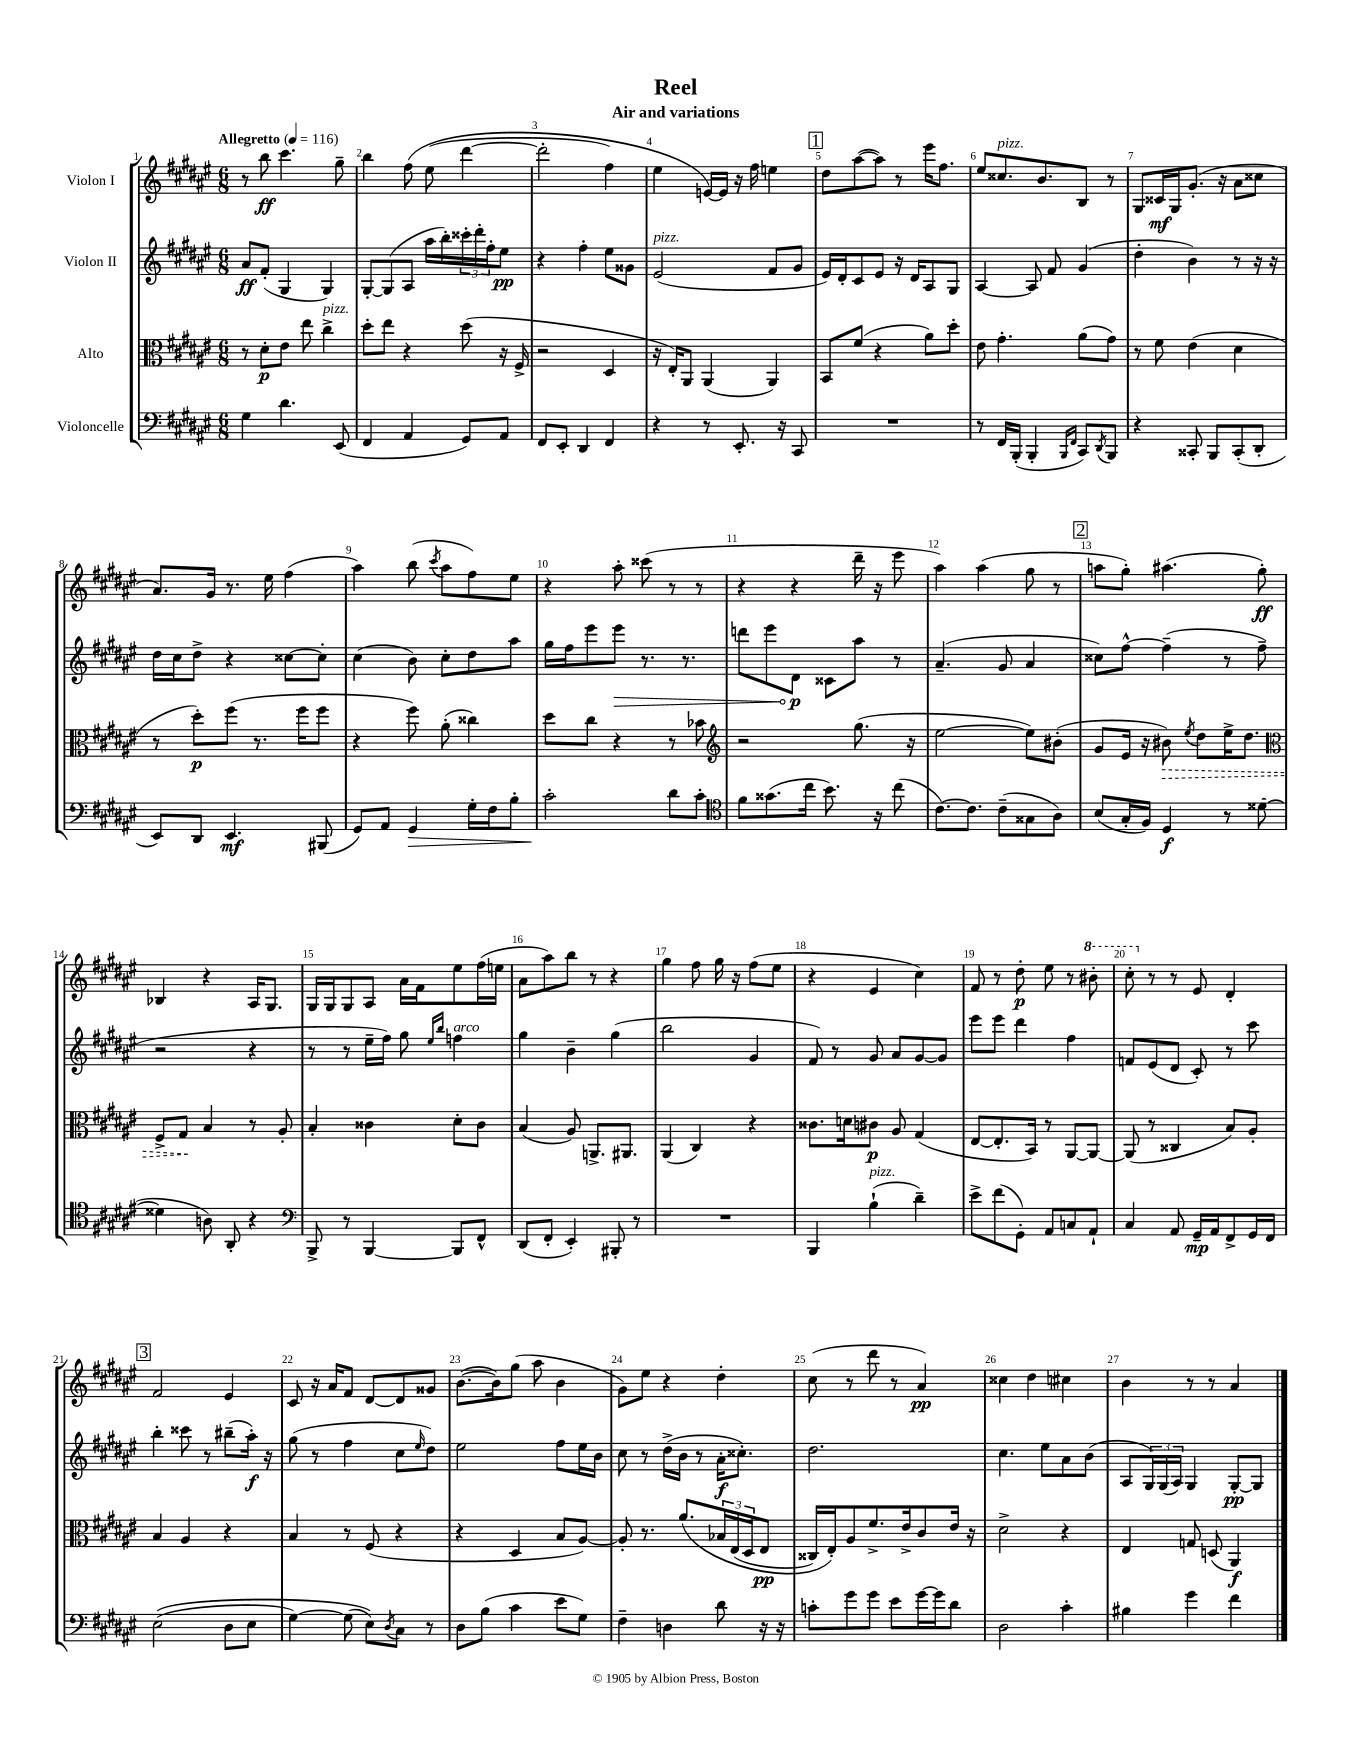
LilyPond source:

\header { title = "Reel" subtitle = "Air and variations" }
<<
\new StaffGroup <<
\new Staff = "s0" \with { instrumentName = "Violon I" } {
    \clef treble \key fis \major \numericTimeSignature \time 6/8 \tempo "Allegretto" 4 = 116
    r8 b''8\ff cis'''4. gis''8-- |
    b''4 fis''8\( eis''8( dis'''4~ |
    dis'''2-. fis''4) |
    eis''4 e'16~\) e'16 r16 fis''16 e''4 |
    \mark \markup { \box "1" } dis''8 ais''8~( ais''8) r8 eis'''16 fis''8. |
    eis''8 cisis''8.^\markup { \italic "pizz." } b'8. b8 r8 |
    gis8 cisis'16\mf gis16 gis'8.-.( r16 ais'8 cisis''8 |
    ais'8.) gis'16 r8. eis''16 fis''4( |
    ais''4) b''8( \acciaccatura { cis'''8 } ais''8 fis''8) eis''8 |
    r4 ais''8-. cisis'''8( r8 r8 |
    r4 r4 dis'''16-- r16 eis'''8 |
    ais''4) ais''4( gis''8 r8 |
    \mark \markup { \box "2" } a''8 gis''8-.) ais''4.( gis''8-.\ff) |
    bes4 r4 ais16 gis8. |
    gis16 gis16 gis8 ais8 ais'16 fis'16 eis''8 fis''16( e''16 |
    ais'8 ais''8) b''8 r8 r4 |
    gis''4 fis''8 gis''16 r16 fis''8( eis''8 |
    r4 eis'4 cis''4) |
    fis'8 r8 dis''8-.\p eis''8 r8 \ottava #1 bis''8-. |
    cis'''8-. \ottava #0 r8 r8 eis'8 dis'4-. |
    \mark \markup { \box "3" } fis'2 eis'4 |
    cis'8 r16 ais'16 fis'8 dis'8~ dis'8 gisis'8 |
    b'8.~( b'16) gis''8( ais''8 b'4 |
    gis'8) eis''8 r4 dis''4-. |
    cis''8( r8 dis'''8 r8 ais'4\pp) |
    cisis''4 dis''4 cis''4 |
    b'4 r8 r8 ais'4 \bar "|." |
}
\new Staff = "s1" \with { instrumentName = "Violon II" } {
    \clef treble \key fis \major \numericTimeSignature \time 6/8
    ais'8\ff fis'8-.( gis4 gis4) |
    gis8~-. gis8( ais8 ais''16 b''16-.) \tuplet 3/2 { cisis'''16-. dis'''16-. fis''16-. } eis''8\pp |
    r4 fis''4-. eis''8 gisis'8 |
    eis'2^\markup { \italic "pizz." }( fis'8 gis'8 |
    \mark \markup { \box "1" } eis'16) dis'16-. cis'8 eis'8 r16 dis'16 ais8 gis8 |
    ais4~ ais8 fis'8 gis'4( |
    dis''4-. b'4) r8 r16 r16 |
    dis''16 cis''16 dis''8-> r4 cisis''8~ cisis''8-. |
    cis''4( b'8) cis''8-. dis''8 ais''8 |
    gis''16 fis''16 eis'''8 \once \override Hairpin.circled-tip = ##t eis'''8\> r8. r8. |
    d'''8 eis'''8 dis'8\p\! cisis'8 ais''8 r8 |
    ais'4.--( gis'8 ais'4 |
    \mark \markup { \box "2" } cisis''8) fis''8~-^ fis''4--( r8 fis''8-- |
    r2 r4 |
    r8 r8 eis''16-- fis''16) gis''8 \grace { eis''16 b''16 } f''4^\markup { \italic "arco" } |
    gis''4 b'4-- gis''4( |
    b''2 gis'4 |
    fis'8) r8 gis'8 ais'8 gis'8~ gis'8 |
    eis'''8 eis'''8 dis'''4 fis''4 |
    f'8 eis'8( dis'8 cis'8-.) r8 cis'''8 |
    \mark \markup { \box "3" } b''4-. cisis'''8 r8 bis''8--( ais''16-.\f) r16 |
    gis''8( r8 fis''4 cis''8 \grace { eis''16 } dis''8) |
    eis''2 fis''8 eis''16 b'16 |
    cis''8 r8 dis''16->( b'16 r8 ais'16-.\f cisis''8.-.) |
    dis''2. |
    cis''4. eis''8 ais'8 b'8( |
    ais8 \tuplet 3/2 { gis16) gis16( ais16) } gis4 gis8~-.\pp gis8 \bar "|." |
}
\new Staff = "s2" \with { instrumentName = "Alto" } {
    \clef alto \key fis \major \numericTimeSignature \time 6/8
    r8 dis'8-.\p eis'8 eis''8 cis''4->^\markup { \italic "pizz." } |
    dis''8-. eis''8 r4 dis''8( r16 fis16-> |
    r2 dis4 |
    r16 eis16-.) ais,8 ais,4( ais,4) |
    \mark \markup { \box "1" } b,8 fis'8( r4 ais'8) dis''8-. |
    eis'8 gis'4.-. ais'8( gis'8) |
    r8 fis'8 eis'4( dis'4 |
    r8 dis''8-.\p) fis''8( r8. fis''16 fis''8 |
    r4 fis''8) ais'8-.( cisis''4) |
    dis''8 cis''8 r4 r8 bes'8 |
    \clef treble r2 gis''8.( r16 |
    eis''2~ eis''8) bis'8-.( |
    \mark \markup { \box "2" } gis'8 eis'16 r16 \once \override Hairpin.style = #'dashed-line bis'8\>) \acciaccatura { eis''8 } dis''8 eis''16-> dis''8. |
    \clef alto fis8-> gis8\! b4 r8 ais8-. |
    b4-. cisis'4 dis'8-. cisis'8 |
    b4( ais8) a,8.-> ais,8. |
    ais,4( cis4) r4 |
    cisis'8. d'16 cis'8\p ais8 gis4( |
    eis8~ eis8.-. b,16) r8 ais,8~ ais,8~ |
    ais,8( r8 cisis4 b8) ais8-. |
    \mark \markup { \box "3" } b4 ais4 r4 |
    b4 r8 fis8( r4 |
    r4 dis4 b8 ais8~) |
    ais8-. r8. ais'8.\( \tuplet 3/2 { bes16 eis16( dis16 } eis8\pp |
    cisis16) eis16-.\) ais8 fis'8.-> eis'16-> cis'8 eis'16 r16 |
    dis'2-> r4 |
    eis4 g8 d8( ais,4\f) \bar "|." |
}
\new Staff = "s3" \with { instrumentName = "Violoncelle" } {
    \clef bass \key fis \major \numericTimeSignature \time 6/8
    gis4 dis'4. eis,8( |
    fis,4 ais,4 gis,8) ais,8 |
    fis,8 eis,8-. dis,4 fis,4 |
    r4 r8 eis,8.-. r16 cis,8 |
    \mark \markup { \box "1" } R2. |
    r8 fis,16 b,,16-.( b,,4-. \grace { b,,16 fis,16 } cis,8) \acciaccatura { dis,8 } b,,8 |
    r4 cisis,8-. b,,8 cisis,8-.( dis,8-. |
    eis,8) dis,8 eis,4.\mf bis,,8( |
    gis,8) ais,8 gis,4\> gis16-. fis16 b8-. |
    cis'2-.\! dis'8 cis'8-. |
    \clef tenor fis'8 gisis'8.( cis''16 b'8.) r16 cis''8( |
    cis'8.~) cis'8. cis'8--( gisis8 ais8) |
    \mark \markup { \box "2" } b8( gis16-. fis16) dis4\f r8 disis'8~( |
    disis'4 a8) ais,8-. r4 |
    \clef bass b,,8-> r8 b,,4~ b,,8 fis,8-^ |
    dis,8( fis,8-. eis,4-.) bis,,8-. r8 |
    R2. |
    b,,4 b4-!^\markup { \italic "pizz." }( dis'4--) |
    eis'8-> fis'8( gis,8-.) ais,8 c8 ais,8-! |
    cis4 ais,8 gis,16--\mp ais,16 fis,8-> gis,16 fis,16 |
    \mark \markup { \box "3" } eis2(\( dis8 eis8 |
    gis4~) gis8( eis8)\) \acciaccatura { dis8 } cis8 r8 |
    dis8 b8( cis'4 eis'8 gis8) |
    fis4-- d4 dis'8 r16 r16 |
    c'8-. gis'8 gis'8 eis'8 gis'16~ gis'16 dis'8 |
    dis2 cis'4-. |
    bis4 gis'4 fis'4 \bar "|." |
}
>>
>>
\layout { \context { \Score \override BarNumber.break-visibility = ##(#f #t #t) barNumberVisibility = #all-bar-numbers-visible } }
